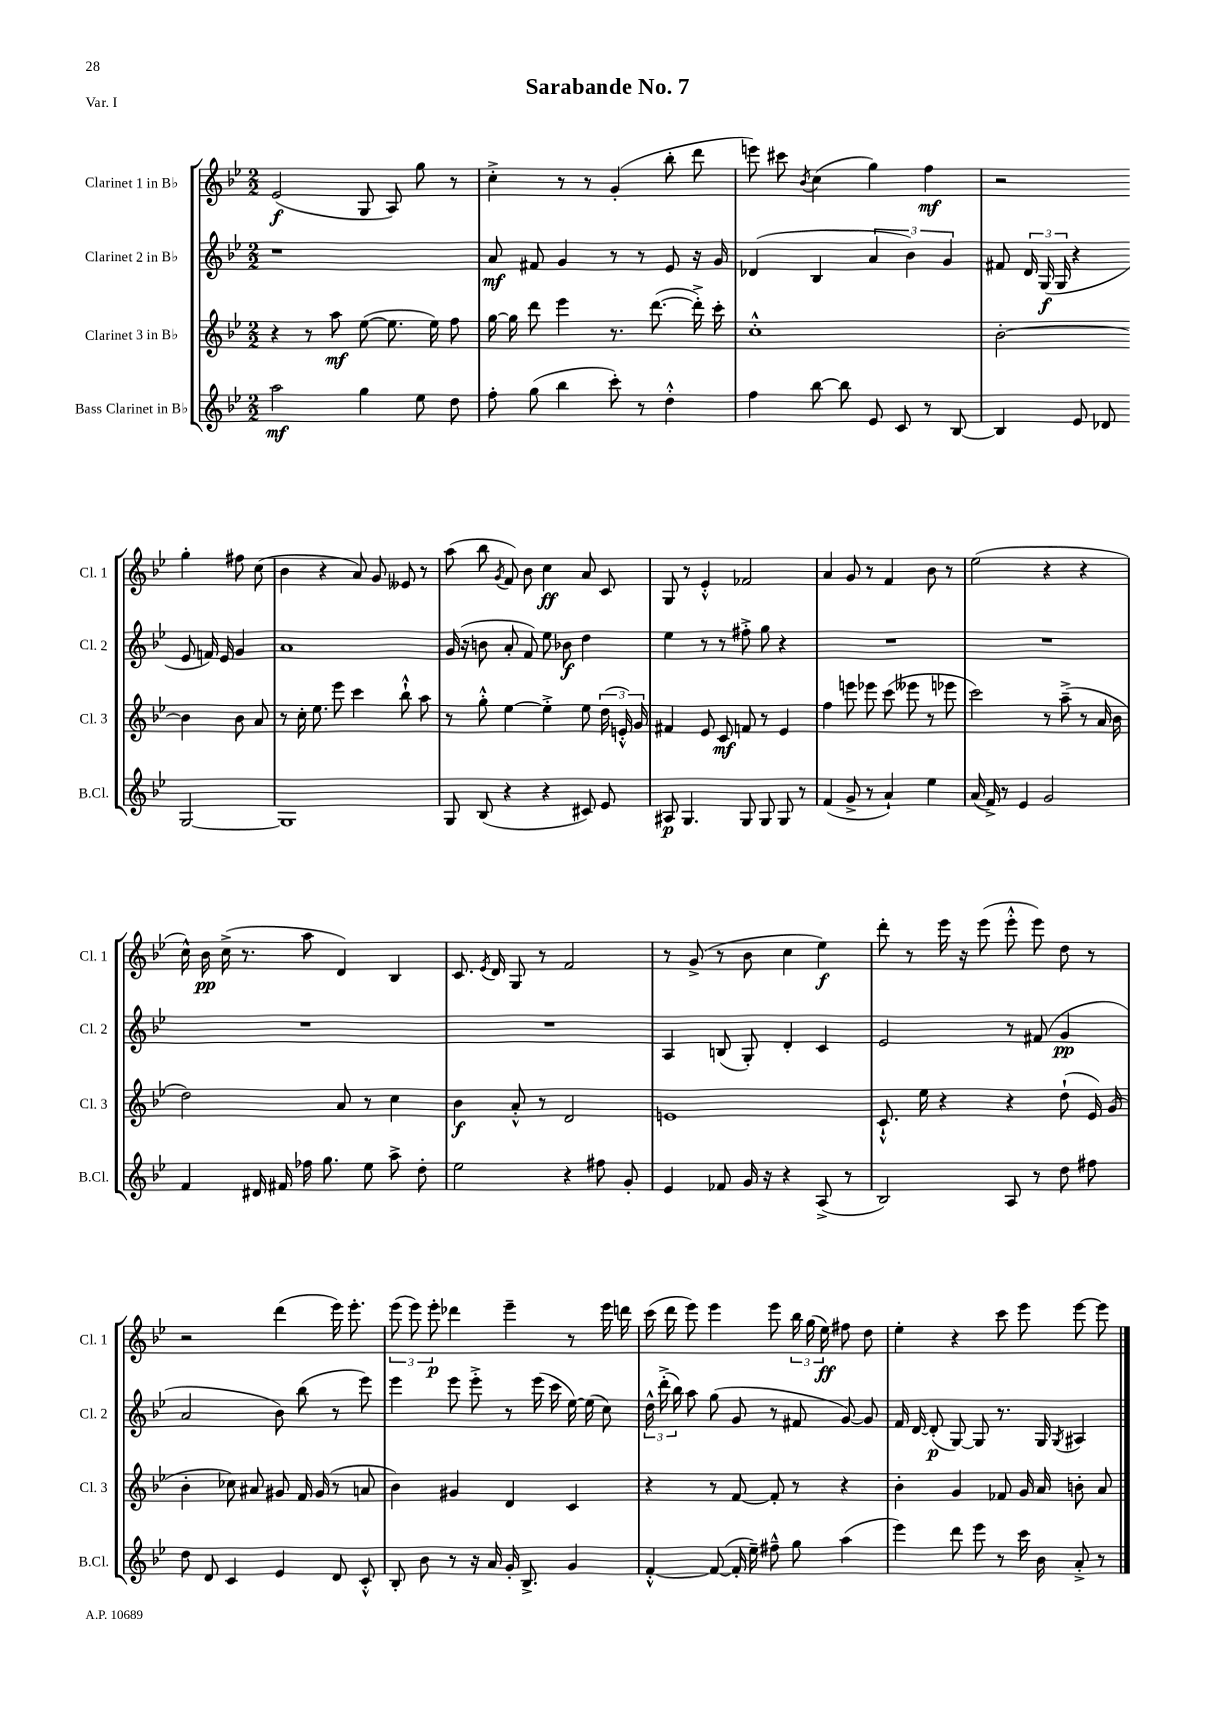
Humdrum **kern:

**kern	**kern	**kern	**kern
*staff4	*staff3	*staff2	*staff1
*clefG2	*clefG2	*clefG2	*clefG2
*k[b-e-]	*k[b-e-]	*k[b-e-]	*k[b-e-]
*M2/2	*M2/2	*M2/2	*M2/2
2aa\	4r	1r	(2e-/
.	8r	.	.
.	8aa\	.	.
4gg\	([8ee-\	.	8G/
.	8.ee-\]	.	8A/)
8ee-\	.	.	8gg\
.	16ee-\)	.	.
8dd\	8ff\	.	8r
=	=	=	=
8ff'\	[16gg\	8a/	4cc'^\
.	16gg\]	.	.
(8gg\	8ddd\	8f#/	.
4bb-\	4eee-\	4g/	8r
.	.	.	8r
8ccc'\)	8.r	8r	(4g'/
8r	.	8r	.
.	([8.ddd\	.	.
4dd'^^\	.	8e-/	8bb-'\
.	16ddd'^\])	16r	8ddd\
.	16ccc'\	16g/	.
=	=	=	=
4ff\	1cc'^^	(4d-/	8eee\)
.	.	.	8ccc#\
.	.	.	8qb-/
[8bb-\	.	4B-/	(4cc\
8bb-\]	.	.	.
8e-/	.	6a/	4gg\)
8c/	.	.	.
.	.	6b-\)	.
8r	.	.	4ff\
.	.	6g/	.
[8B-/	.	.	.
=	=	=	=
4B-/]	[2b-'\	8f#/	2r
.	.	24d/	.
.	.	(24G/	.
.	.	24G/	.
8e-/	.	4r	.
8d-/	.	.	.
[2G/	4b-\]	8e-/	4gg'\
.	.	16f/)	.
.	.	16e-/	.
.	8b-\	4g/	8ff#\
.	8a/	.	(8cc\
=	=	=	=
1G]	8r	1a	4b-\
.	16cc'\	.	.
.	8.ee-\	.	.
.	.	.	4r
.	8eee-\	.	.
.	4ccc\	.	8a/)
.	.	.	8g/
.	8bb-`^^\	.	8e--/
.	8aa\	.	8r
=	=	=	=
8G/	8r	(16g/	(8aa\
.	.	16r	.
(8B-/	8gg'^^\	8b\	8bb-\
.	.	.	8qg/
4r	[4ee-\	8a'/	8f/)
.	.	8f/)	8b-\
4r	4ee-'^\]	8ee-\	4cc\
.	.	8b-\	.
8c#/)	8ee-\	4dd\	8a/
8e-/	(24dd\	.	8c/
.	24e'^^/)	.	.
.	24g/	.	.
=	=	=	=
8A#/	4f#/	4ee-\	8G/
4.G/	.	.	8r
.	8e-/	8r	4e-'^^/
.	8c/	8r	.
8G/	8f/	8ff#'^\	2f-/
8G/	8r	8gg\	.
8G/	4e-/	4r	.
8r	.	.	.
=	=	=	=
(4f/	4ff\	1r	4a/
8g^/	8eee\	.	8g/
8r	8eee-\	.	8r
4a`/)	(8ccc\	.	4f/
.	8eee--\	.	.
4ee-\	8r	.	8b-\
.	8eee-\	.	8r
=	=	=	=
(16a/	2ccc\)	1r	(2ee-\
16f^/)	.	.	.
8r	.	.	.
4e-/	.	.	.
2g/	8r	.	4r
.	(8aa~^\	.	.
.	8r	.	4r
.	16a/	.	.
.	16b-\	.	.
=	=	=	=
4f/	2dd\)	1r	16cc^^\)
.	.	.	16b-\
.	.	.	(16cc^\
.	.	.	8.r
16d#/	.	.	.
16f#/	.	.	.
16ff-\	.	.	8aa\
8.gg\	.	.	.
.	8a/	.	4d/)
8ee-\	8r	.	.
8aa^\	4cc\	.	4B-/
8dd'\	.	.	.
=	=	=	=
2ee-\	4b-\	1r	8.c/
.	.	.	8qe-/
.	.	.	16d/
.	8a'^^/	.	8G/
.	8r	.	8r
4r	2d/	.	2f/
8ff#\	.	.	.
8g'/	.	.	.
=	=	=	=
4e-/	1e	4A/	8r
.	.	.	(8g^/
8f-/	.	(8B/	8r
16g/	.	8G'/)	8b-\
16r	.	.	.
4r	.	4d'/	4cc\
(8A^/	.	4c/	4ee-\)
8r	.	.	.
=	=	=	=
2B-/)	8.c`^^/	2e-/	8ddd'\
.	.	.	8r
.	16ee-\	.	.
.	4r	.	16eee-\
.	.	.	16r
.	.	.	(8eee-\
8A/	4r	8r	8eee-'^^\
8r	.	(8f#/	8eee-\)
8dd\	(8dd`\	4g/	8dd\
8ff#\	16e-/)	.	8r
.	(16g/	.	.
=	=	=	=
8dd\	4b-'\	2a/	2r
8d/	.	.	.
4c/	8cc-\)	.	.
.	8a#/	.	.
4e-/	8g#/	8b-\)	(4ddd\
.	16f/	(8bb-\	.
.	(16g#/	.	.
8d/	8r	8r	16eee-\)
.	.	.	8.eee-'\
8c'^^/	8a/	8eee-\)	.
=	=	=	=
8B-'/	4b-\)	4eee-\	(12eee-\
.	.	.	12eee-\)
8b-\	.	.	.
.	.	.	12eee-'\
8r	4g#/	8eee-\	4ddd-\
16r	.	8eee-'^\	.
16a/	.	.	.
16g'/	4d/	8r	4eee-~\
8.B-^/	.	.	.
.	.	(16eee-\	.
.	.	16ccc\	.
4g/	4c/	[16ee-\)	8r
.	.	(16ee-\]	.
.	.	8cc\)	16eee-\
.	.	.	16ddd\
=	=	=	=
[4f'^^/	4r	24dd^^\	(16ccc\
.	.	(24ddd'^\	.
.	.	.	16ddd\
.	.	24bb-\)	.
.	.	8aa\	8eee-\)
(8f/_	8r	(8gg\	4eee-\
16f'/]	[8f/	8g/	.
16ee-~\)	.	.	.
8ff#~^^\	8f'/]	8r	8eee-\
8gg\	8r	8f#/	24bb-\
.	.	.	(24gg\
.	.	.	24ee-\)
(4aa\	4r	[8g/)	8ff#\
.	.	8g/]	8dd\
=	=	=	=
4eee-\)	4b-'\	16f/	4ee-'\
.	.	[16d/	.
.	.	(8d'/]	.
8ddd\	4g/	[8G/)	4r
8eee-\	.	8G/]	.
8r	8f-/	8.r	8ccc\
16ccc\	16g/	.	8eee-\
16b-\	16a/	16G/	.
.	.	8qG/	.
8a'^/	8b'\	4A#/	[8eee-\
8r	8a/	.	8eee-\]
==	==	==	==
*-	*-	*-	*-
